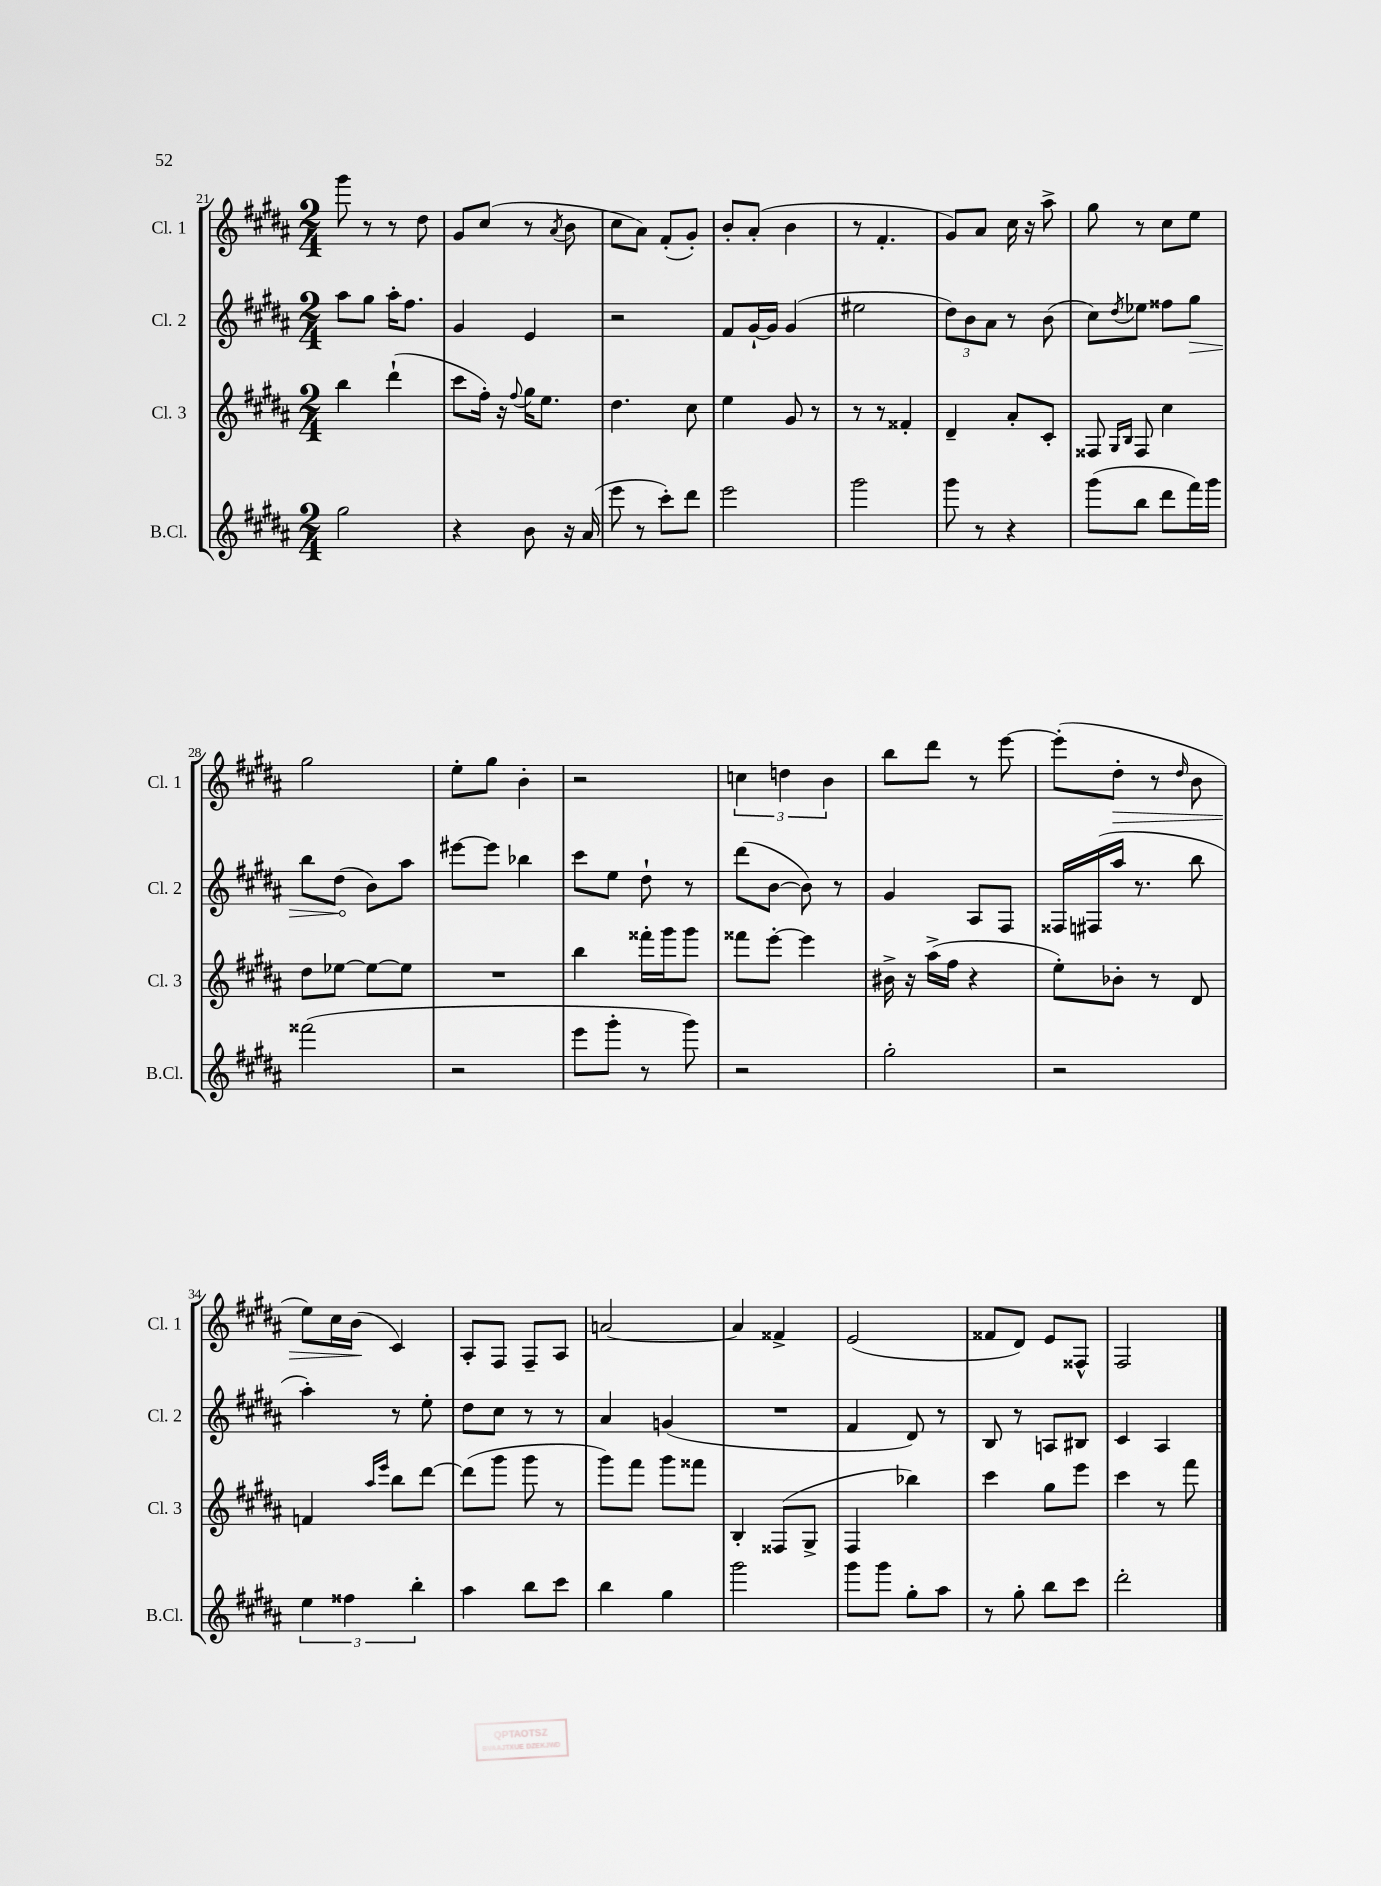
<<
\new StaffGroup <<
\new Staff = "s0" \with { instrumentName = "Cl. 1" shortInstrumentName = "Cl. 1" } {
    \clef treble \key b \major \numericTimeSignature \time 2/4
    gis'''8 r8 r8 dis''8 |
    gis'8 cis''8( r8 \acciaccatura { ais'8 } b'8 |
    cis''8 ais'8) fis'8-.( gis'8-.) |
    b'8-. ais'8-.( b'4 |
    r8 fis'4.-. |
    gis'8) ais'8 cis''16 r16 ais''8-> |
    gis''8 r8 cis''8 e''8 |
    gis''2 |
    e''8-. gis''8 b'4-. |
    r2 |
    \tuplet 3/2 { c''4 d''4 b'4 } |
    b''8 dis'''8 r8 e'''8~ |
    e'''8-.( dis''8-.\> r8 \grace { dis''16 } b'8 |
    e''8) cis''16 b'16\!( cis'4) |
    ais8-. fis8 fis8-- ais8 |
    a'2~ |
    a'4 fisis'4-> |
    e'2( |
    fisis'8 dis'8) e'8 fisis8-^ |
    fis2 \bar "|." |
}
\new Staff = "s1" \with { instrumentName = "Cl. 2" shortInstrumentName = "Cl. 2" } {
    \clef treble \key b \major \numericTimeSignature \time 2/4
    ais''8 gis''8 ais''16-. fis''8. |
    gis'4 e'4 |
    r2 |
    fis'8 gis'16~-! gis'16 gis'4( |
    eis''2 |
    \tuplet 3/2 { dis''8) b'8 ais'8 } r8 b'8( |
    cis''8) \acciaccatura { dis''8 } ees''8 fisis''8 \once \override Hairpin.circled-tip = ##t gis''8\> |
    b''8 dis''8\!( b'8) ais''8 |
    eis'''8~ eis'''8 bes''4 |
    cis'''8 e''8 dis''8-! r8 |
    dis'''8( b'8~ b'8) r8 |
    gis'4 ais8 fis8 |
    fisis16 fis16( ais''16 r8. b''8 |
    ais''4-.) r8 e''8-. |
    dis''8 cis''8 r8 r8 |
    ais'4 g'4( |
    R2 |
    fis'4 dis'8) r8 |
    b8 r8 a8 bis8 |
    cis'4 ais4 \bar "|." |
}
\new Staff = "s2" \with { instrumentName = "Cl. 3" shortInstrumentName = "Cl. 3" } {
    \clef treble \key b \major \numericTimeSignature \time 2/4
    b''4 dis'''4-!( |
    cis'''8 fis''16-.) r16 \appoggiatura { fis''8 } gis''16 e''8. |
    dis''4. cis''8 |
    e''4 gis'8 r8 |
    r8 r8 fisis'4-. |
    dis'4-- ais'8-. cis'8-. |
    fisis8 \grace { gis16 b16 } fisis8 cis''4 |
    dis''8 ees''8~ ees''8~ ees''8 |
    R2 |
    b''4 fisis'''16-. gis'''16 gis'''8 |
    fisis'''8 e'''8~-. e'''4 |
    bis'16-> r16 ais''16->( fis''16 r4 |
    e''8-.) bes'8-. r8 dis'8 |
    f'4 \grace { ais''16 e'''16 } b''8 dis'''8~ |
    dis'''8( gis'''8 gis'''8 r8 |
    gis'''8) fis'''8 gis'''8 fisis'''8 |
    b4-. fisis8( gis8-> |
    fis4 bes''4) |
    cis'''4 gis''8 e'''8 |
    cis'''4 r8 fis'''8 \bar "|." |
}
\new Staff = "s3" \with { instrumentName = "B.Cl." shortInstrumentName = "B.Cl." } {
    \clef treble \key b \major \numericTimeSignature \time 2/4
    gis''2 |
    r4 b'8 r16 ais'16( |
    e'''8 r8 cis'''8-.) dis'''8 |
    e'''2 |
    gis'''2 |
    gis'''8 r8 r4 |
    gis'''8( b''8 dis'''8 fis'''16) gis'''16 |
    fisis'''2( |
    r2 |
    e'''8 gis'''8-. r8 gis'''8) |
    r2 |
    gis''2-. |
    r2 |
    \tuplet 3/2 { e''4 fisis''4 b''4-. } |
    ais''4 b''8 cis'''8 |
    b''4 gis''4 |
    gis'''2 |
    gis'''8 gis'''8 gis''8-. ais''8 |
    r8 gis''8-. b''8 cis'''8 |
    dis'''2-. \bar "|." |
}
>>
>>
\layout { \context { \Score currentBarNumber = #21 } }
